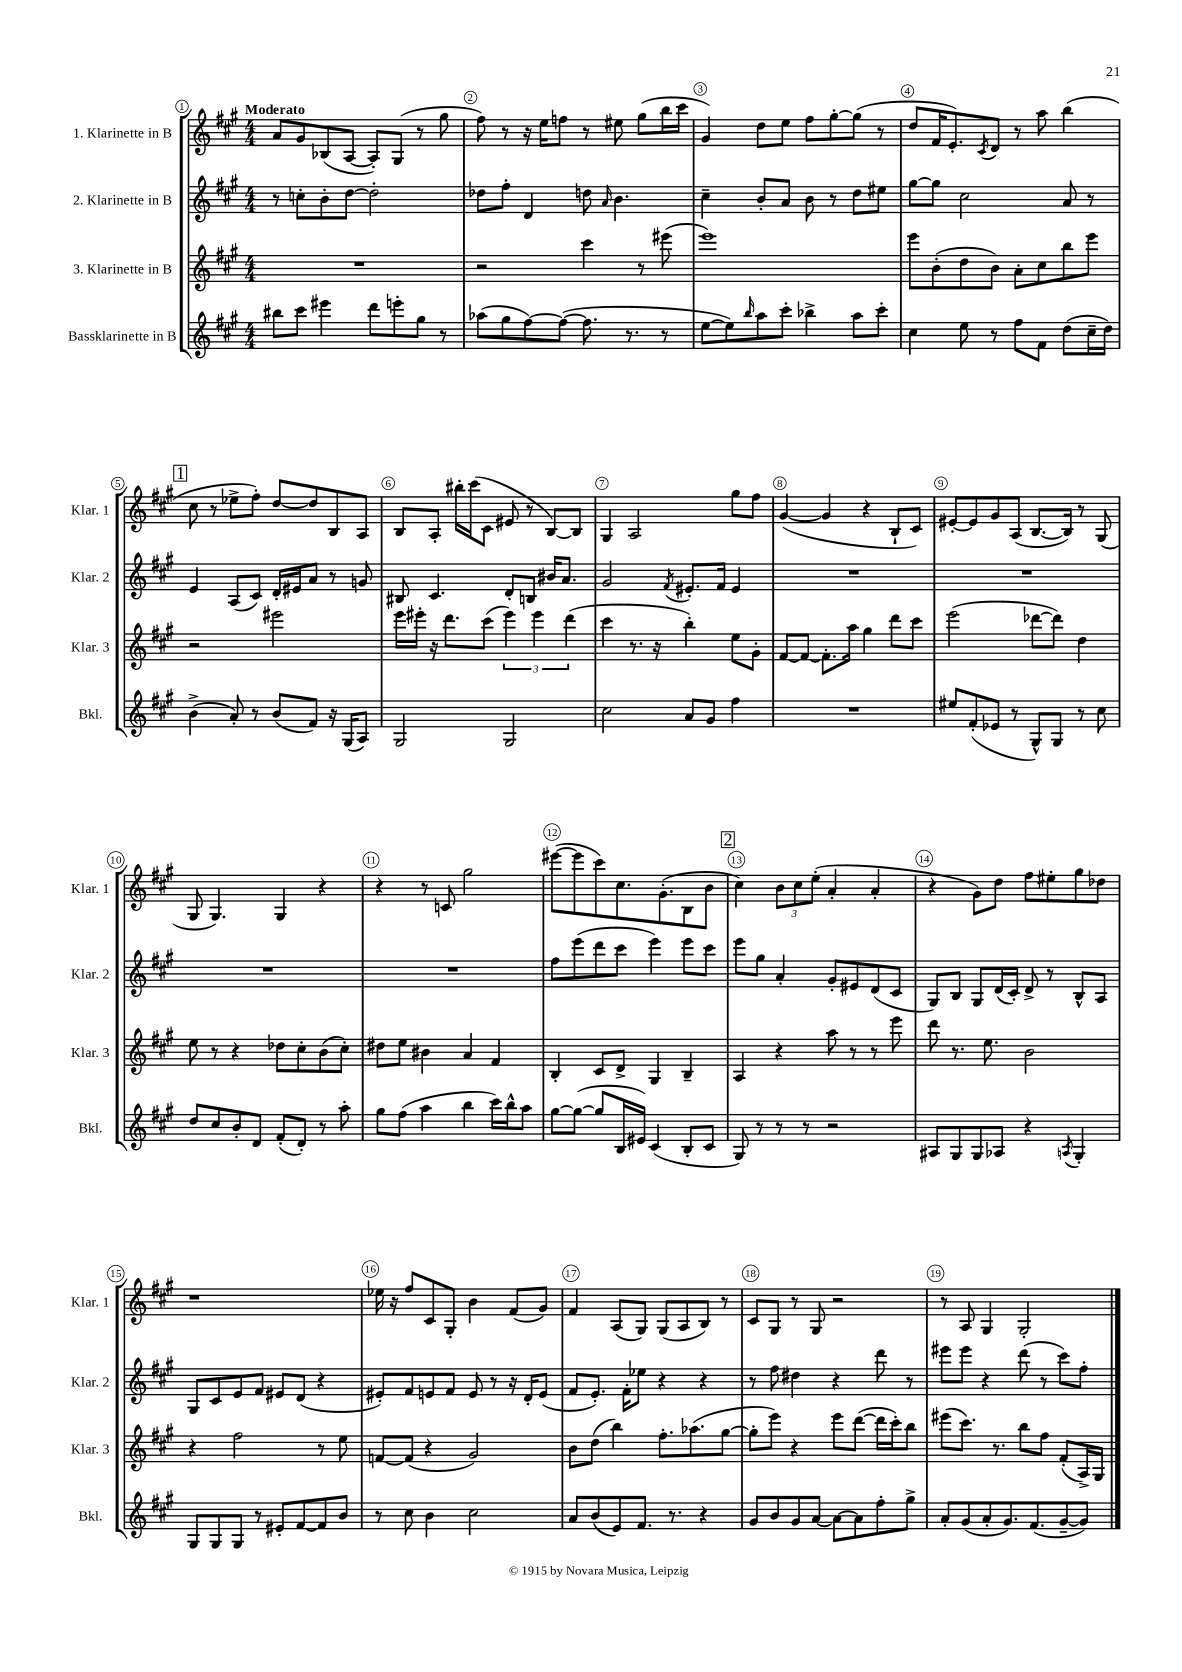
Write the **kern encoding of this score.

**kern	**kern	**kern	**kern
*staff4	*staff3	*staff2	*staff1
*clefG2	*clefG2	*clefG2	*clefG2
*k[f#c#g#]	*k[f#c#g#]	*k[f#c#g#]	*k[f#c#g#]
*M4/4	*M4/4	*M4/4	*M4/4
8bb#	1r	8r	8a
8ccc#	.	8cc'	8g#
4eee#	.	8b'	(8B-
.	.	[8dd	[8A
8ddd	.	2dd']	8A'])
8eee'	.	.	(8G#
8gg#	.	.	8r
8r	.	.	8gg#
=	=	=	=
(8aa-	2r	8dd-	8ff#)
8gg#	.	8ff#'	8r
[8ff#)	.	4d	16r
.	.	.	16ee
(8ff#_	.	.	8ff
8.ff#]	4ccc#	8dd	8r
.	.	16qqa	.
.	.	4.b	8ee#
8.r	.	.	.
.	8r	.	(8gg#
8r	(8eee#	.	16bb
.	.	.	16ccc#
=	=	=	=
[8ee	1eee)	4cc#~	4g#)
8ee])	.	.	.
16qqbb	.	.	.
8aa	.	8b'	8dd
8ccc#'	.	8a	8ee
4bb-^	.	8b	8ff#
.	.	8r	[8gg#'
8aa	.	8dd	(8gg#]
8ccc#'	.	8ee#	8r
=	=	=	=
4cc#	8eee	[8gg#	8dd
.	(8b'	8gg#]	16f#
.	.	.	8.e')
8ee	8dd	2cc#	.
.	.	.	8qc#
8r	8b)	.	8d
8ff#	8a'	.	8r
8f#	8cc#	.	8aa
(8dd	8bb	8a	(4bb
16cc#~	8eee	8r	.
16dd)	.	.	.
=	=	=	=
(4b^	2r	4e	8cc#
.	.	.	8r
8a')	.	(8A	8ee-^
8r	.	8c#)	8ff#')
(8b	2eee#	16d'	[8dd
.	.	16e#	.
8f#)	.	8a	8dd]
16r	.	8r	8B
(16G#	.	.	.
8A)	.	8g	8A
=	=	=	=
2G#	16eee	8B#	8B
.	16eee#'	.	.
.	16r	4.c#	8A'
.	8.ddd	.	.
.	.	.	16bb#'
.	.	.	(16ccc#
.	(8ccc#	.	8c#
2G#	6eee#)	8d'	8e#
.	.	8B	8r
.	6eee#	.	.
.	.	16b#	[8B)
.	.	8.a	.
.	(6ddd	.	.
.	.	.	8B]
=	=	=	=
2cc#	4ccc#	2g#	4G#
.	8.r	.	2A
.	16r	.	.
.	.	8qf#	.
8a	4bb')	8.e#'	.
8g#	.	.	.
.	.	16f#	.
4ff#	8ee	4e#	8gg#
.	8g#'	.	8ff#
=	=	=	=
1r	[8f#	1r	([4g#
.	8f#_	.	.
.	8.f#']	.	4g#]
.	16aa	.	.
.	4gg#	.	4r
.	8ddd	.	8B`
.	8ccc#	.	8c#)
=	=	=	=
8ee#	(2eee	1r	[8e#'
(8f#'	.	.	8e#]
8e-	.	.	8g#
8r	.	.	(8A
8G#^^)	[8ddd-	.	[8.B
8G#	8ddd-])	.	.
.	.	.	16B])
8r	4dd	.	8r
8cc#	.	.	(8G#
=	=	=	=
8dd	8ee	1r	8G#
8cc#	8r	.	4.G#)
8b'	4r	.	.
8d	.	.	.
(8f#'	8dd-	.	4G#
8d')	8cc#'	.	.
8r	(8b	.	4r
8aa'	8cc#')	.	.
=	=	=	=
8gg#	8dd#	1r	4r
(8ff#	8ee	.	.
4aa	4b#	.	8r
.	.	.	8c
4bb	4a	.	2gg#
16ccc#)	4f#	.	.
16bb^^	.	.	.
8aa	.	.	.
=	=	=	=
[8gg#	4B'	8ff#	([8eee#
(8gg#_	.	(8eee	8eee#]
8gg#]	8c#	8ddd	8ccc#)
16B	8d^	8ccc#	8.cc#
16e#)	.	.	.
(4c#	4G#	4eee)	.
.	.	.	(8.g#'
8B'	4B~	8eee	8B
8c#	.	8ccc#	8b
=	=	=	=
8G#)	4A	8eee	4cc#)
8r	.	8gg#	.
8r	4r	4a'	12b
.	.	.	12cc#
8r	.	.	.
.	.	.	(12ee'
2r	8aa	8g#'	4a'
.	8r	8e#	.
.	8r	(8d	4a'
.	8eee	8c#	.
=	=	=	=
8A#	8ddd	8G#)	4r
8G#	8.r	8B	.
8G#	.	8G#	8g#)
.	8.ee	.	.
8A-	.	(16d	8dd
.	.	16c#')	.
4r	2b	8d^	8ff#
.	.	8r	8ee#'
8qA	.	.	.
4G#'	.	8B^^	8gg#
.	.	8A	8dd-
=	=	=	=
8G#	4r	8G#	1r
8G#	.	8c#	.
8G#	2ff#	8e	.
8r	.	8f#	.
8e#'	.	8e#	.
[8f#	.	(8d	.
8f#]	8r	4r	.
8b	8ee	.	.
=	=	=	=
8r	[8f	8e#')	16ee-
.	.	.	16r
8cc#	(8f]	8f#	8ff#
4b	4r	8e	8c#
.	.	8f#	8G#'
2cc#	2g#)	8e	4b
.	.	8r	.
.	.	16r	(8f#
.	.	16d'	.
.	.	(8e	8g#)
=	=	=	=
8a	8b	8f#	4f#
(8b	(8dd	8.e')	.
8e)	4bb)	.	(8A
.	.	16f#'	.
8.f#	.	8ee-	8G#)
.	8.ff#'	4r	(8G#
8.r	.	.	.
.	.	.	8A
.	(8.aa-	.	.
4r	.	4r	8B)
.	[8gg#	.	8r
=	=	=	=
8g#	8gg#']	8r	8c#
8b	8eee)	8ff#	8G#
8g#	4r	4dd#	8r
[8a	.	.	8G#
8a_	8eee	4r	2r
8a]	([8ddd	.	.
8ff#'	16ddd]	8ddd	.
.	16ccc#')	.	.
8gg#^	8bb	8r	.
=	=	=	=
8a'	(8eee#	8eee#	8r
(8g#	8.ccc#)	8eee#	8A
8a'	.	4r	4G#
.	8.r	.	.
8.g#)	.	.	.
.	8bb	(8ddd	2G#'
(8.f#	.	.	.
.	8ff#	8r	.
[8g#~	(8f#'	8ccc#)	.
8g#])	16A^)	8ff#'	.
.	16G#	.	.
==	==	==	==
*-	*-	*-	*-
